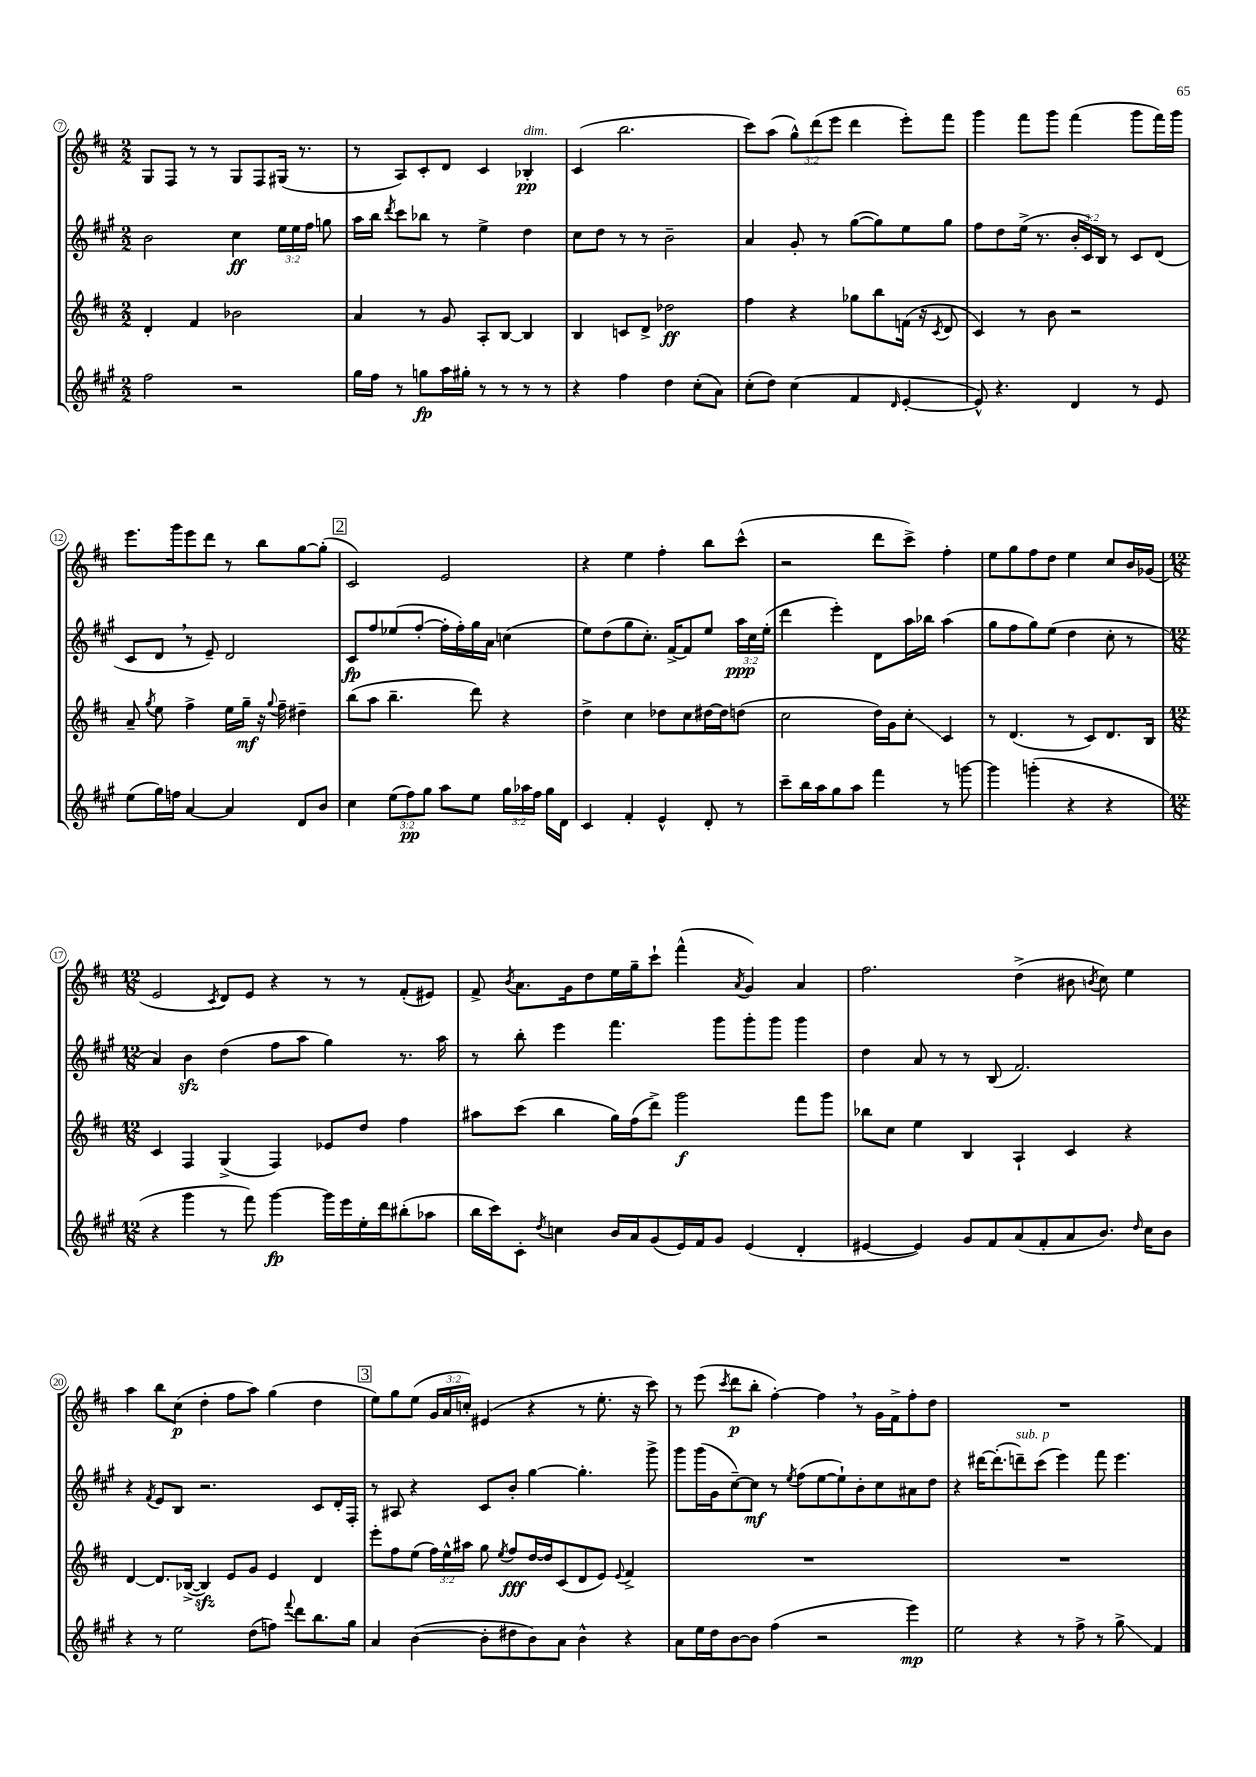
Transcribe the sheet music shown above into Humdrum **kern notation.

**kern	**kern	**kern	**kern
*staff4	*staff3	*staff2	*staff1
*clefG2	*clefG2	*clefG2	*clefG2
*k[f#c#g#]	*k[f#c#]	*k[f#c#g#]	*k[f#c#]
*M2/2	*M2/2	*M2/2	*M2/2
2ff#	4d'	2b	8G
.	.	.	8F#
.	4f#	.	8r
.	.	.	8r
2r	2b-	4cc#	8G
.	.	.	8F#
.	.	24ee	(16G#
.	.	24ee	.
.	.	.	8.r
.	.	24ff#	.
.	.	8gg	.
=	=	=	=
16gg#	4a	16aa	8r
16ff#	.	16bb	.
.	.	8qddd	.
8r	.	8ccc#	8A)
8gg	8r	8bb-	8c#'
16aa	8g	8r	8d
16gg#'	.	.	.
8r	8A'	4ee^	4c#
8r	[8B	.	.
8r	4B]	4dd	4B-'
8r	.	.	.
=	=	=	=
4r	4B	8cc#	(4c#
.	.	8dd	.
4ff#	8c	8r	2.bb
.	8d^	8r	.
4dd	2dd-	2b~	.
(8cc#'	.	.	.
8a)	.	.	.
=	=	=	=
(8cc#'	4ff#	4a	8ccc#)
8dd)	.	.	(8aa
(4cc#	4r	8g#'	12gg^^)
.	.	.	(12ddd
.	.	8r	.
.	.	.	12eee
4f#	8gg-	([8gg#	4ddd
.	8bb	8gg#])	.
16qqd	.	.	.
[4e'	(16f	8ee	8eee')
.	16r	.	.
.	8qc#	.	.
.	8d	8gg#	8fff#
=	=	=	=
8e^^])	4c#)	8ff#	4ggg
4.r	.	8dd	.
.	8r	(16ee^	8fff#
.	.	8.r	.
.	8b	.	8ggg
4d	2r	24b'	(4fff#
.	.	24c#)	.
.	.	24B	.
.	.	8r	.
8r	.	8c#	8ggg
8e	.	(8d	16fff#)
.	.	.	16ggg
=	=	=	=
(8ee	8a~	8c#	8.eee
.	8qgg	.	.
16gg#)	8ee	8d	.
16ff	.	.	16ggg
[4a	4ff#^	8r	8eee
.	.	8e~)	8ddd
4a]	16ee	2d	8r
.	16gg~	.	.
.	16r	.	8bb
.	8qqgg	.	.
.	16ff#~	.	.
8d	4dd#~	.	[8gg
8b	.	.	(8gg']
=	=	=	=
4cc#	(8bb	8c#	2c#)
.	8aa	8ff#	.
(12ee	4.bb~	(8ee-	.
12ff#)	.	.	.
.	.	[8ff#'	.
12gg#	.	.	.
8aa	.	16ff#']	2e
.	.	16ff#')	.
8ee	8ddd)	16gg#	.
.	.	16a	.
24gg#	4r	(4cc	.
24aa-	.	.	.
24ff#	.	.	.
16gg#	.	.	.
16d	.	.	.
=	=	=	=
4c#	4dd^	8ee)	4r
.	.	(8dd	.
4f#'	4cc#	8gg#	4ee
.	.	8.cc#')	.
4e^^	8dd-	.	4ff#'
.	.	[16f#^	.
.	8cc#	8f#]	.
8d'	[16dd#	8ee	8bb
.	16dd#]	.	.
8r	(8dd	24aa	(8ccc#^^
.	.	24cc#	.
.	.	(24ee'	.
=	=	=	=
8ccc#~	2cc#	4ddd	2r
16bb	.	.	.
16aa	.	.	.
8gg#	.	4eee')	.
8aa	.	.	.
4fff#	16dd)	8d	8ddd
.	16g	.	.
.	8cc#'	16aa	8ccc#^)
.	.	16bb-	.
8r	4c#	(4aa	4ff#'
[8ggg	.	.	.
=	=	=	=
4ggg]	8r	8gg#	8ee
.	(4.d	8ff#	8gg
(4ggg'	.	8gg#)	8ff#
.	.	(8ee	8dd
4r	8r	4dd	4ee
.	8c#)	.	.
4r	8.d	8cc#'	8cc#
.	.	8r	16b
.	16B	.	(16g-
=	=	=	=
*M12/8	*M12/8	*M12/8	*M12/8
4r	4c#	4a)	2e
4ggg#	4F#	4b	.
.	.	.	8qc#
8r	(4G^	(4dd	8d)
8fff#)	.	.	8e
[4ggg#	4F#)	8ff#	4r
.	.	8aa	.
16ggg#]	8e-	4gg#)	8r
16eee	.	.	.
16ee'	8dd	.	8r
16ddd	.	.	.
(8bb#'	4ff#	8.r	(8f#'
8aa-	.	.	8e#)
.	.	16aa	.
=	=	=	=
16bb	8aa#	8r	8f#^
16ccc#)	.	.	.
.	.	.	8qb
8c#'	(8ccc#	8bb'	8.a
8qdd	.	.	.
4cc	4bb	4eee	.
.	.	.	16g
.	.	.	8dd
16b	16gg)	4.fff#	16ee
16a	(16ff#	.	16gg~
(8g#	8ddd^)	.	8ccc#`
16e)	2ggg	.	(4fff#^^
16f#	.	.	.
8g#	.	8ggg#	.
.	.	.	8qa
(4e	.	8ggg#'	4g)
.	.	8ggg#	.
4d'	8fff#	4ggg#	4a
.	8ggg	.	.
=	=	=	=
[4e#	8bb-	4dd	2.ff#
.	8cc#	.	.
4e#])	4ee	8a	.
.	.	8r	.
8g#	4B	8r	.
8f#	.	(8B	.
(8a	4A`	2.f#)	(4dd^
8f#'	.	.	.
8a	4c#	.	8b#
.	.	.	8qb
8.b)	.	.	8cc#)
.	4r	.	4ee
16qqdd	.	.	.
16cc#	.	.	.
8b	.	.	.
=	=	=	=
4r	[4d	4r	4aa
.	.	8qf#	.
8r	8.d]	8e	8bb
2ee	.	8B	(8cc#
.	([16B-^	.	.
.	4B-])	2.r	4dd'
.	8e	.	8ff#
(8dd	8g	.	8aa)
8ff)	4e	.	(4gg
8qqfff#	.	.	.
8ddd	.	.	.
8.bb	4d	8c#	4dd
.	.	16d'	.
16gg#	.	16F#'	.
=	=	=	=
4a	8eee'	8r	8ee)
.	8ff#	8A#	8gg
([4b	(8ee	4r	(8ee
.	24ff#)	.	24g
.	24ee^^	.	24a
.	24aa#	.	24cc')
8b']	8gg	8c#	(4e#
.	8qee	.	.
8dd#	8ff#	8b'	.
8b)	[16dd	[4gg#	4r
.	16dd]	.	.
8a	(8c#	.	.
4b^^	8d	4.gg#']	8r
.	8e)	.	8.ee'
.	8qqe	.	.
4r	4f#^	.	.
.	.	.	16r
.	.	8ggg#^	8ccc#)
=	=	=	=
8a	1.r	8ggg#	8r
16ee	.	(16ggg#	(8eee
16dd	.	16g#	.
.	.	.	8qccc#
[8b	.	[8cc#~)	8ddd
8b]	.	8cc#]	8bb'
(4ff#	.	8r	[4ff#')
.	.	8qee	.
.	.	(8ff#	.
2r	.	[8ee	4ff#]
.	.	8ee`])	.
.	.	8b'	8r
.	.	8cc#	16g
.	.	.	16f#^
4eee)	.	8a#	8ff#'
.	.	8dd	8dd
=	=	=	=
2ee	1.r	4r	1.r
.	.	[16ddd#	.
.	.	(8.ddd#']	.
4r	.	8ddd~)	.
.	.	(8ccc#	.
8r	.	4eee)	.
8ff#^	.	.	.
8r	.	8fff#	.
8gg#^	.	4.eee	.
4f#	.	.	.
==	==	==	==
*-	*-	*-	*-
